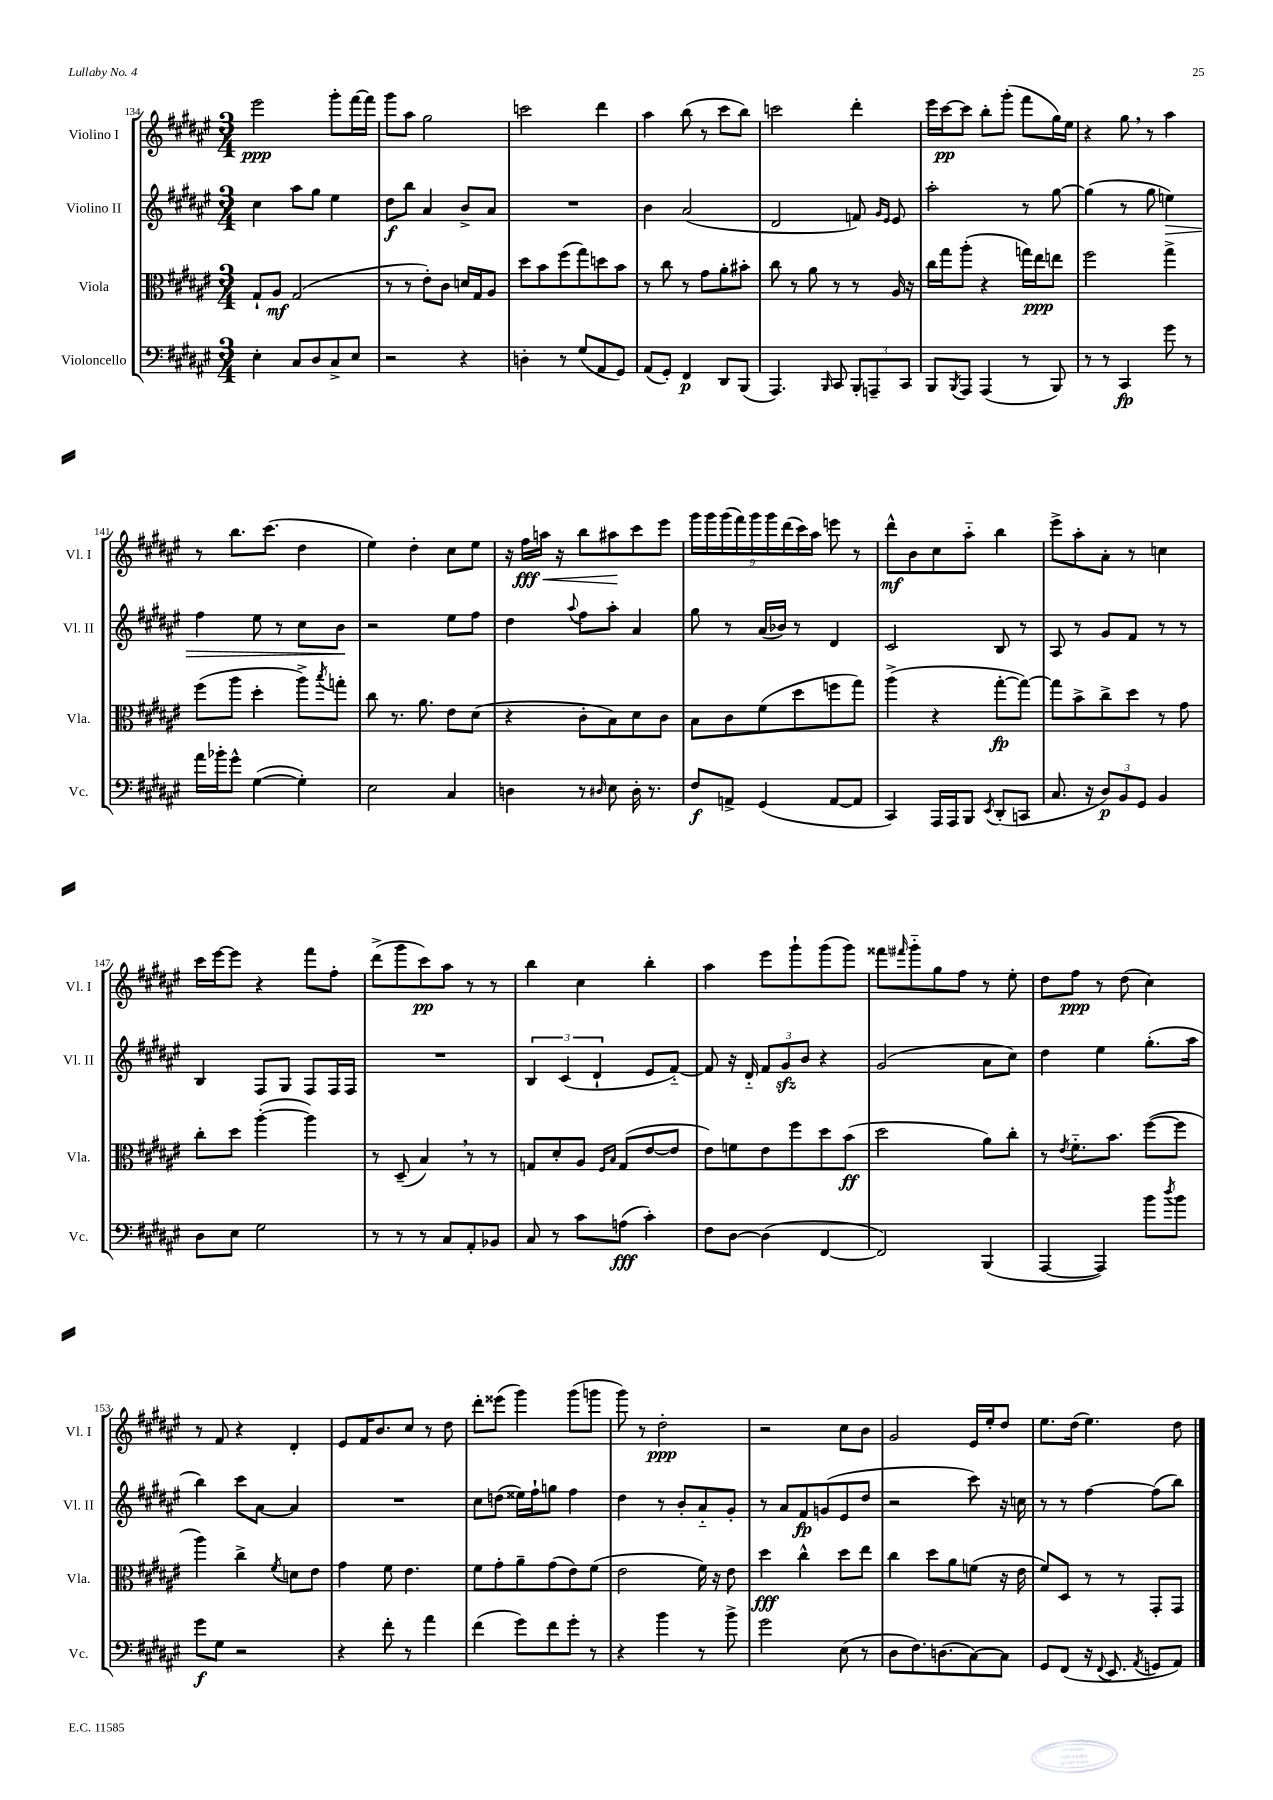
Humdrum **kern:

**kern	**dynam	**kern	**dynam	**kern	**dynam	**kern	**dynam
*part4	*part4	*part3	*part3	*part2	*part2	*part1	*part1
*staff4	*staff4	*staff3	*staff3	*staff2	*staff2	*staff1	*staff1
*I"Violoncello	*	*I"Viola	*	*I"Violino II	*	*I"Violino I	*
*I'Vc.	*	*I'Vla.	*	*I'Vl. II	*	*I'Vl. I	*
*clefF4	*	*clefC3	*	*clefG2	*	*clefG2	*
*k[f#c#g#d#a#e#]	*	*k[f#c#g#d#a#e#]	*	*k[f#c#g#d#a#e#]	*	*k[f#c#g#d#a#e#]	*
*M3/4	*	*M3/4	*	*M3/4	*	*M3/4	*
=134	=134	=134	=134	=134	=134	=134	=134
4E#'\	.	8G#`/L	.	4cc#\	.	2eee#\	ppp
.	.	8A#/J	mf	.	.	.	.
8C#/L	.	(2G#/	.	8aa#\L	.	.	.
8D#/	.	.	.	8gg#\J	.	.	.
8C#^/	.	.	.	4ee#\	.	8ggg#'\L	.
8E#/J	.	.	.	.	.	[16fff#\L	.
.	.	.	.	.	.	16fff#\JJ]	.
=135	=135	=135	=135	=135	=135	=135	=135
2r	.	8r	.	8dd#\L	f	8ggg#\L	.
.	.	8r	.	8bb\J	.	8aa#\J	.
.	.	8e#'\L)	.	4a#/	.	2gg#\	.
.	.	8c#\J	.	.	.	.	.
4r	.	16dn/LL	.	8b^/L	.	.	.
.	.	16G#/J	.	.	.	.	.
.	.	8A#/J	.	8a#/J	.	.	.
=136	=136	=136	=136	=136	=136	=136	=136
4Dn'\	.	8dd#\L	.	2.r	.	2cccn\	.
.	.	8b\	.	.	.	.	.
8r	.	(8ff#\	.	.	.	.	.
(8G#/L	.	8gg#\)	.	.	.	.	.
8AA#/	.	8ddn\	.	.	.	4ddd#\	.
8GG#/J)	.	8b\J	.	.	.	.	.
=137	=137	=137	=137	=137	=137	=137	=137
(8AA#/L	.	8r	.	4b\	.	4aa#\	.
8GG#'/J)	.	8cc#\	.	.	.	.	.
4FF#/	p	8r	.	(2a#/	.	(8bb\	.
.	.	8g#\L	.	.	.	8r	.
8DD#/L	.	8a#'\	.	.	.	8ccc#\L	.
(8BBB/J	.	8b#X'\J	.	.	.	8bb\J)	.
=138	=138	=138	=138	=138	=138	=138	=138
4.AAA#/)	.	8cc#\	.	2d#/	.	2cccn\	.
.	.	8r	.	.	.	.	.
.	.	8a#\	.	.	.	.	.
16qqBBB/	.	.	.	.	.	.	.
8CC#/	.	8r	.	.	.	.	.
12BBB'/L	.	8r	.	8fn/)	.	4ddd#'\	.
12AAAn~/	.	.	.	.	.	.	.
.	.	.	.	16qqg#/LL	.	.	.
.	.	.	.	16qqe#/JJ	.	.	.
.	.	16A#/	.	8e#/	.	.	.
12CC#/J	.	.	.	.	.	.	.
.	.	16r	.	.	.	.	.
=139	=139	=139	=139	=139	=139	=139	=139
8BBB/L	.	16cc#\LL	.	2aa#'\	.	16eee#\LL	.
.	.	16gg#\J	.	.	.	[16ccc#\J	pp
8qBBB/	.	.	.	.	.	.	.
8AAA#/J	.	(8aa#'\J	.	.	.	8ccc#\J]	.
(4AAA#/	.	4r	.	.	.	8bb'\L	.
.	.	.	.	.	.	(8ggg#'\J	.
8r	.	16ggn\LL)	.	8r	.	8fff#\L	.
.	.	16ee#\J	ppp	.	.	.	.
8BBB/)	.	8een\J	.	[8gg#\	.	16gg#\L)	.
.	.	.	.	.	.	16ee#\JJ	.
=140	=140	=140	=140	=140	=140	=140	=140
8r	.	2ff#\	.	(4gg#\]	.	4r	.
8r	.	.	.	.	.	.	.
4CC#/	fp	.	.	8r	.	8gg#,\	.
.	.	.	.	8gg#\	.	8r	.
!	!	!	!	!	!LO:HP:b	!	!
8g#\	.	4gg#^\	.	4een\)	>	4aa#\	.
8r	.	.	.	.	.	.	.
!!LO:LB:g=z
=141	=141	=141	=141	=141	=141	=141	=141
16a#\LL	.	(8ff#\L	.	4ff#\	.	8r	.
16b-X'\J	.	.	.	.	.	.	.
8g#^^\J	.	8aa#\J	.	.	.	8.bb\L	.
([4G#\	.	4dd#'\	.	8ee#\	.	.	.
.	.	.	.	.	.	(8.ccc#\J	.
.	.	.	.	8r	.	.	.
4G#'\])	.	8aa#^\L)	.	8cc#\L	.	4dd#\	.
.	.	8qbb/	.	.	.	.	.
.	.	8ggn'\J	.	8b\J	.	.	.
.	.	.	.	.	]	.	.
=142	=142	=142	=142	=142	=142	=142	=142
2E#\	.	8cc#\	.	2r	.	4ee#\)	.
.	.	8.r	.	.	.	.	.
.	.	.	.	.	.	4dd#'\	.
.	.	8.a#\	.	.	.	.	.
4C#/	.	8e#\L	.	8ee#\L	.	8cc#\L	.
.	.	(8d#\J	.	8ff#\J	.	8ee#\J	.
=143	=143	=143	=143	=143	=143	=143	=143
4Dn\	.	4r	.	4dd#\	.	16r	.
!	!	!	!	!	!	!	!LO:HP:b
.	.	.	.	.	.	16ff#\LL	< fff
.	.	.	.	.	.	16aan\JJ	.
.	.	.	.	.	.	16r	.
.	.	.	.	8qqaa#/	.	.	.
8r	.	8c#'\L	.	8ff#\L	.	8bb\L	.
16qqD#X/	.	.	.	.	.	.	.
8E#\	.	8B\)	.	8aa#'\J	.	8aa#X\	.
16D#'\	.	8d#\	.	4a#/	.	8ccc#\	[
8.r	.	.	.	.	.	.	.
.	.	8c#\J	.	.	.	8eee#\J	.
=144	=144	=144	=144	=144	=144	=144	=144
8F#/L	f	8B\L	.	8gg#\	.	18ggg#\LL	.
.	.	.	.	.	.	18ggg#\	.
.	.	.	.	.	.	(18ggg#\	.
8AAn^/J	.	8c#\	.	8r	.	.	.
.	.	.	.	.	.	18fff#\)	.
.	.	.	.	.	.	18ggg#\	.
(4GG#/	.	(8f#\	.	(16a#/LL	.	.	.
.	.	.	.	.	.	18ggg#\	.
.	.	.	.	16b-X/JJ)	.	.	.
.	.	.	.	.	.	(18ddd#\	.
.	.	8dd#\	.	8r	.	.	.
.	.	.	.	.	.	18ccc#\)	.
.	.	.	.	.	.	18aa#\JJ	.
[8AA/L	.	8ffn\	.	4d#/	.	8eeen\	.
8AA/J]	.	8gg#\J)	.	.	.	8r	.
=145	=145	=145	=145	=145	=145	=145	=145
4CC#/)	.	(4aa#^\	.	2c#/	.	8ddd#^^\L	mf
.	.	.	.	.	.	8b\	.
16AAA#/LL	.	4r	.	.	.	8cc#\	.
16AAA#/J	.	.	.	.	.	.	.
8BBB/J	.	.	.	.	.	8aa#\J	.
8qEE#/	.	.	.	.	.	.	.
(8DD#'/L	.	[8gg#'\L	fp	8B/	.	4bb\	.
8CCn/J	.	8gg#\J_)	.	8r	.	.	.
=146	=146	=146	=146	=146	=146	=146	=146
8.C#/	.	8gg#\L]	.	8A#/	.	8eee#^\L	.
.	.	8b^\	.	8r	.	8aa#'\	.
16r	.	.	.	.	.	.	.
12D#/L)	p	8cc#^\	.	8g#/L	.	8a#'\J	.
12BB/	.	.	.	.	.	.	.
.	.	8dd#\J	.	8f#/J	.	8r	.
12GG#/J	.	.	.	.	.	.	.
4BB/	.	8r	.	8r	.	4ccn\	.
.	.	8g#\	.	8r	.	.	.
!!LO:LB:g=z
=147	=147	=147	=147	=147	=147	=147	=147
8D#\L	.	8cc#'\L	.	4B/	.	16ccc#\LL	.
.	.	.	.	.	.	[16eee#\J	.
8E#\J	.	8dd#\J	.	.	.	8eee#\J]	.
2G#\	.	([4aa#'\	.	8F#/L	.	4r	.
.	.	.	.	8G#/J	.	.	.
.	.	4aa#\])	.	8F#/L	.	8fff#\L	.
.	.	.	.	16F#/L	.	8ff#'\J	.
.	.	.	.	16F#/JJ	.	.	.
=148	=148	=148	=148	=148	=148	=148	=148
8r	.	8r	.	2.r	.	(8ddd#^\L	.
8r	.	(8D#~/	.	.	.	8ggg#\	.
8r	.	4B,/)	.	.	.	8ccc#\)	pp
8C#/L	.	.	.	.	.	8aa#\J	.
8AA#'/	.	8r	.	.	.	8r	.
8BB-X/J	.	8r	.	.	.	8r	.
=149	=149	=149	=149	=149	=149	=149	=149
8C#/	.	8Gn/L	.	6B/	.	4bb\	.
8r	.	8d#'/	.	.	.	.	.
.	.	.	.	(6c#/	.	.	.
8c#\L	.	8A#/J	.	.	.	4cc#\	.
.	.	.	.	6d#`/	.	.	.
.	.	16qqF#/LL	.	.	.	.	.
.	.	16qqB/JJ	.	.	.	.	.
(8An\J	fff	(8G/L	.	.	.	.	.
4c#'\)	.	[8e#/	.	8e#/L	.	4bb'\	.
.	.	8e#/J]	.	[8f#/J)	.	.	.
=150	=150	=150	=150	=150	=150	=150	=150
8F#\L	.	8e#\L)	.	8f#/]	.	4aa#\	.
[8D#\J	.	8fn\	.	16r	.	.	.
.	.	.	.	16d#/	.	.	.
(4D#\]	.	8e#\	.	12f#/L	.	8eee#\L	.
.	.	.	.	12g#zz/	.	.	.
.	.	8ff#\	.	.	.	8ggg#`\	.
.	.	.	.	12b/J	.	.	.
[4FF#/	.	8dd#\	.	4r	.	(8ggg#\	.
.	.	(8b\J	ff	.	.	8ggg#\J)	.
=151	=151	=151	=151	=151	=151	=151	=151
2FF#/])	.	2dd#\	.	(2g#/	.	8fff##X\L	.
.	.	.	.	.	.	16qqfff#X/	.
.	.	.	.	.	.	8ggg#\	.
.	.	.	.	.	.	8gg#\	.
.	.	.	.	.	.	8ff#\J	.
(4BBB/	.	8a#\L)	.	8a#\L	.	8r	.
.	.	8cc#'\J	.	8cc#\J)	.	8ee#'\	.
=152	=152	=152	=152	=152	=152	=152	=152
[4AAA#/	.	8r	.	4dd#\	.	8dd#\L	.
.	.	8qe#/	.	.	.	.	.
.	.	8.f#\L	.	.	.	8ff#\J	ppp
4AAA#/])	.	.	.	4ee#\	.	8r	.
.	.	8.b\J	.	.	.	.	.
.	.	.	.	.	.	(8dd#\	.
8b\L	.	([8ff#\L	.	(8.gg#'\L	.	4cc#\)	.
8qdd#/	.	.	.	.	.	.	.
8b\J	.	8ff#\J]	.	.	.	.	.
.	.	.	.	16aa#\Jk	.	.	.
!!LO:LB:g=z
=153	=153	=153	=153	=153	=153	=153	=153
8g#\L	f	4aa#\)	.	4bb\)	.	8r	.
8G#\J	.	.	.	.	.	8f#/	.
2r	.	4cc#^\	.	8ccc#\L	.	4r	.
.	.	.	.	[8a#\J	.	.	.
.	.	8qf#/	.	.	.	.	.
.	.	8dn\L	.	4a#/]	.	4d#'/	.
.	.	8e#\J	.	.	.	.	.
=154	=154	=154	=154	=154	=154	=154	=154
4r	.	4g#\	.	2.r	.	8e#/L	.
.	.	.	.	.	.	16f#/K	.
.	.	.	.	.	.	8.b/	.
8f#'\	.	8f#\	.	.	.	.	.
8r	.	4.e#\	.	.	.	8cc#/J	.
4a#\	.	.	.	.	.	8r	.
.	.	.	.	.	.	8dd#\	.
=155	=155	=155	=155	=155	=155	=155	=155
(4f#\	.	8f#\L	.	8cc#\L	.	8ddd#'\L	.
.	.	8g#'\	.	(8ddn\J	.	(8eee##X\J	.
8g#\L)	.	8a#~\	.	16ee##X\LL)	.	4ggg#\)	.
.	.	.	.	16ff#`\J	.	.	.
8f#\	.	(8g#\	.	8ggn\J	.	.	.
8g#'\J	.	8e#\)	.	4ff#\	.	(8ggg#\L	.
8r	.	(8f#\J	.	.	.	8gggn\J	.
=156	=156	=156	=156	=156	=156	=156	=156
4r	.	2e#\	.	4dd#\	.	8ggg#\)	.
.	.	.	.	.	.	8r	.
4b\	.	.	.	8r	.	2dd#'\	ppp
.	.	.	.	8b'/L	.	.	.
8r	.	16f#\)	.	8a#/	.	.	.
.	.	16r	.	.	.	.	.
8b^\	.	8e#\	.	8g#'/J	.	.	.
=157	=157	=157	=157	=157	=157	=157	=157
2g#\	.	4dd#\	fff	8r	.	2r	.
.	.	.	.	8a#/L	.	.	.
.	.	4cc#^^\	.	8f#/	fp	.	.
.	.	.	.	(8gn/	.	.	.
(8E#\	.	8dd#\L	.	8e#/	.	8cc#\L	.
8r	.	8ee#\J	.	8dd#/J	.	8b\J	.
=158	=158	=158	=158	=158	=158	=158	=158
8D#\L	.	4cc#\	.	2r	.	2g#/	.
8.F#\)	.	.	.	.	.	.	.
.	.	8dd#\L	.	.	.	.	.
(8.Dn\	.	.	.	.	.	.	.
.	.	8a#\	.	.	.	.	.
[8C#\)	.	(8fn\J	.	8ccc#\)	.	16e#/LL	.
.	.	.	.	.	.	16ee#'/J	.
8C#\J]	.	16r	.	16r	.	8dd#/J	.
.	.	16e#\	.	16ccn\	.	.	.
=159	=159	=159	=159	=159	=159	=159	=159
8GG#/L	.	8f#/L)	.	8r	.	8.ee#\L	.
(8FF#/J	.	8D#/J	.	8r	.	.	.
.	.	.	.	.	.	(16dd#\Jk	.
16r	.	8r	.	[4ff#\	.	4.ee#\)	.
8qqFF#/	.	.	.	.	.	.	.
8.EE#/	.	.	.	.	.	.	.
.	.	8r	.	.	.	.	.
8qAA#/	.	.	.	.	.	.	.
8GGn/L	.	8GG#'/L	.	(8ff#\L]	.	.	.
8AA#/J)	.	8GG#/J	.	8bb\J)	.	8dd#\	.
==	==	==	==	==	==	==	==
*-	*-	*-	*-	*-	*-	*-	*-
